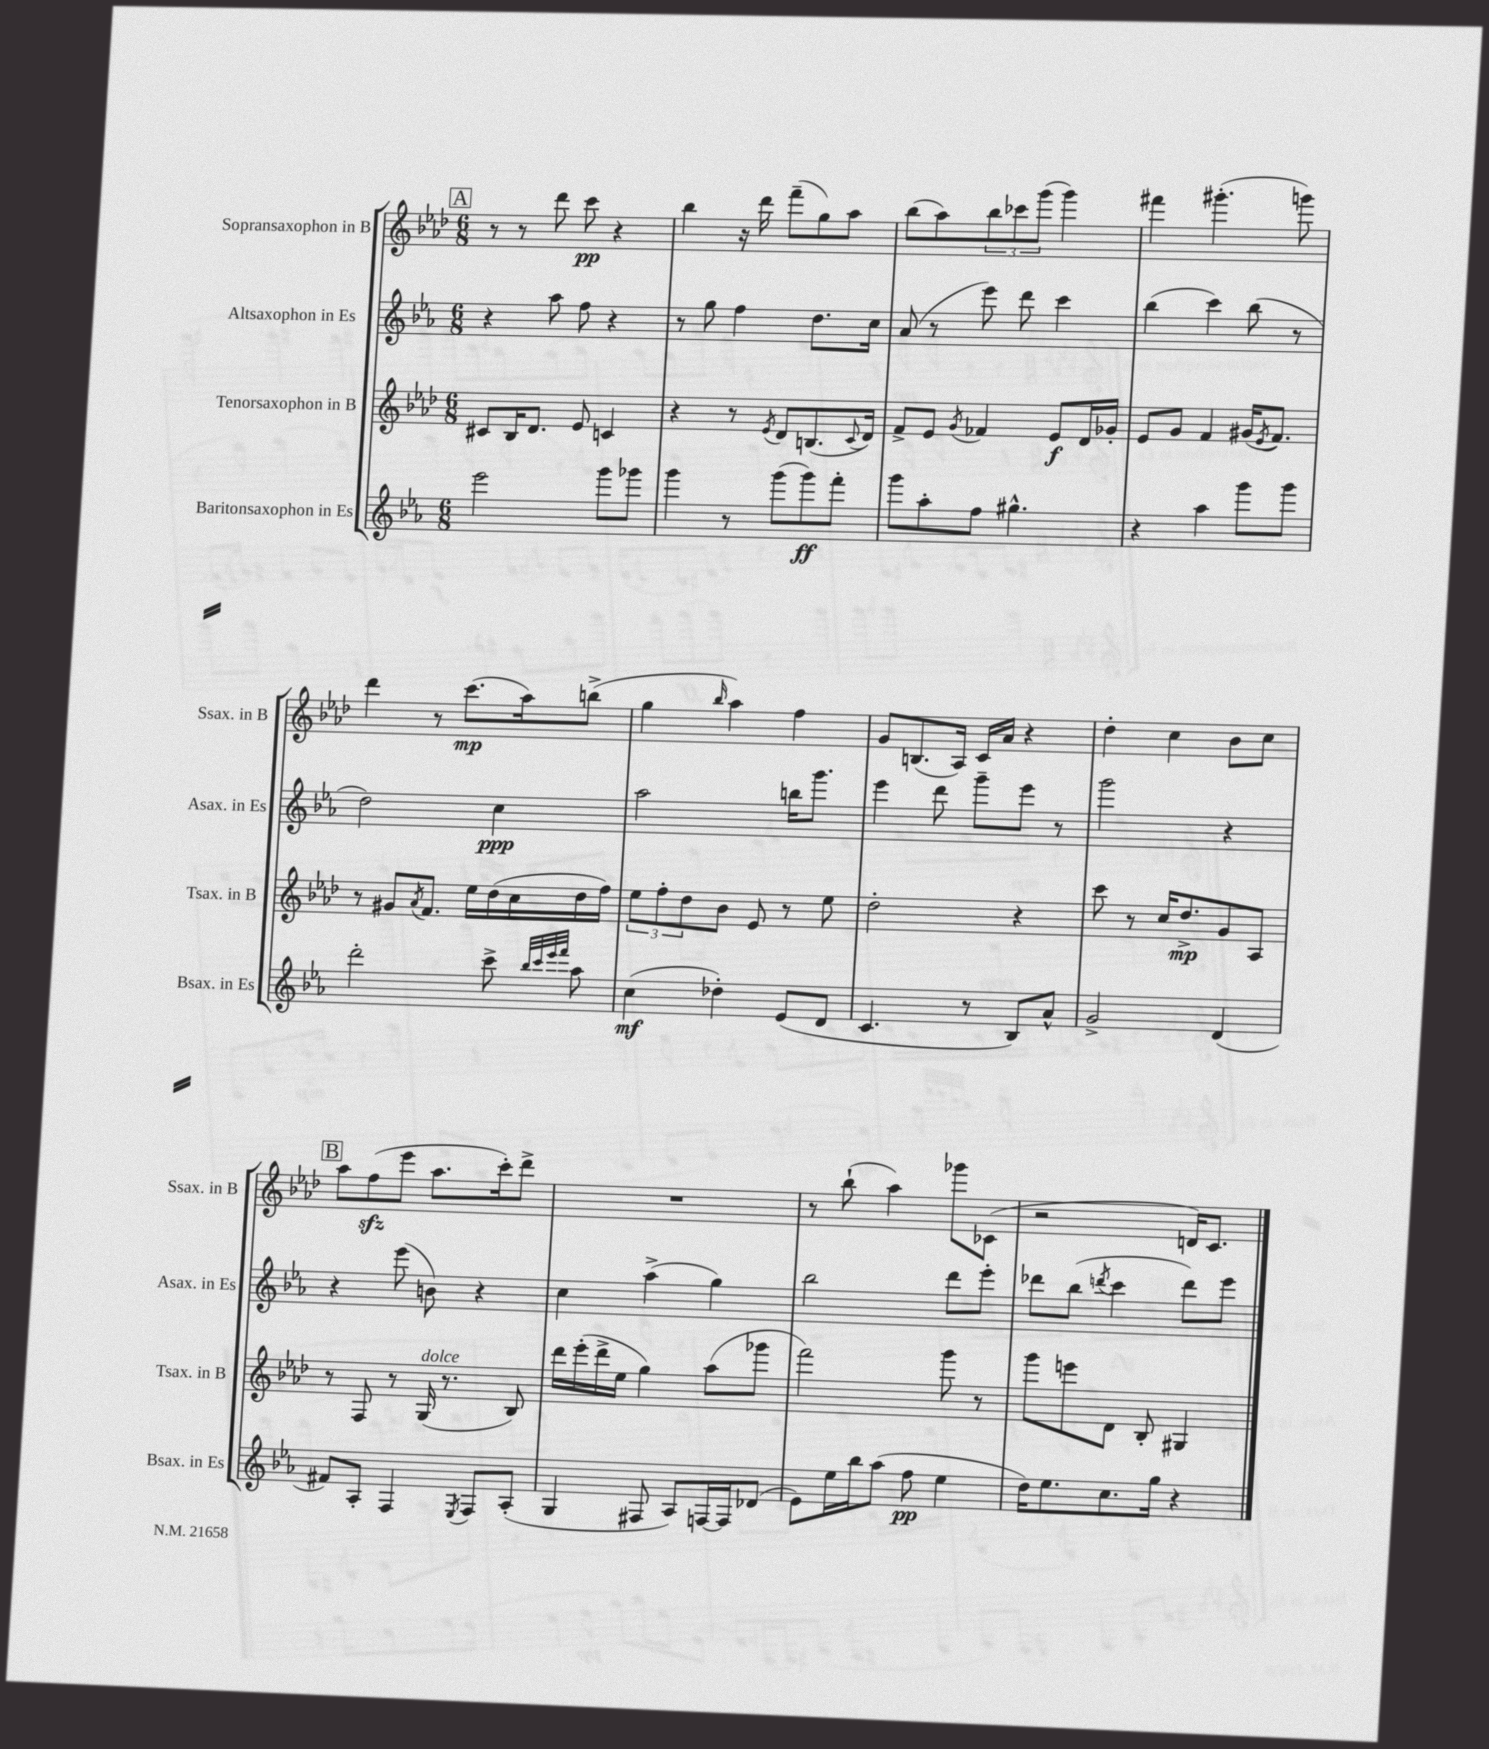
<<
\new StaffGroup <<
\new Staff = "s0" \with { instrumentName = "Sopransaxophon in B" shortInstrumentName = "Ssax. in B" } {
    \clef treble \key aes \major \numericTimeSignature \time 6/8
    \mark \markup { \box "A" } r8 r8 des'''8 c'''8\pp r4 |
    bes''4 r16 des'''16 f'''8--( g''8) aes''8 |
    bes''8( aes''8) \tuplet 3/2 { bes''8 ces'''8 g'''8( } g'''4) |
    fis'''4 gis'''4.-.( g'''8) |
    des'''4 r8 c'''8.\mp( aes''16) b''8->( |
    g''4 \grace { bes''16 } aes''4) f''4 |
    g'8 b8.( aes16) c'16 aes'16 r4 |
    des''4-. c''4 bes'8 c''8 |
    \mark \markup { \box "B" } aes''8 f''8\sfz( ees'''8 aes''8. c'''16-.) des'''8-> |
    R2. |
    r8 bes''8-!( aes''4) ges'''8 ces'8( |
    r2 d'16) c'8. \bar "|." |
}
\new Staff = "s1" \with { instrumentName = "Altsaxophon in Es" shortInstrumentName = "Asax. in Es" } {
    \clef treble \key ees \major \numericTimeSignature \time 6/8
    \mark \markup { \box "A" } r4 aes''8 f''8 r4 |
    r8 g''8 f''4 d''8. c''16 |
    aes'8( r8 ees'''8) d'''8 c'''4 |
    bes''4( c'''4) bes''8( r8 |
    d''2) c''4\ppp |
    aes''2 b''16 g'''8. |
    ees'''4 d'''8 g'''8-- ees'''8 r8 |
    g'''2 r4 |
    \mark \markup { \box "B" } r4 ees'''8( b'8) r4 |
    c''4 aes''4->( g''4) |
    bes''2 d'''8 ees'''8-. |
    des'''8 bes''8( \acciaccatura { d'''8 } c'''4 d'''8) ees'''8 \bar "|." |
}
\new Staff = "s2" \with { instrumentName = "Tenorsaxophon in B" shortInstrumentName = "Tsax. in B" } {
    \clef treble \key aes \major \numericTimeSignature \time 6/8
    \mark \markup { \box "A" } cis'8 bes16 des'8. ees'8 c'4 |
    r4 r8 \acciaccatura { ees'8 } des'8 b8.( \appoggiatura { c'8 } des'16) |
    f'8-> ees'8 \acciaccatura { g'8 } fes'4 ees'8\f des'16 ges'16-. |
    ees'8 g'8 f'4 gis'16( \acciaccatura { ees'8 } f'8.) |
    r8 gis'8 \acciaccatura { aes'8 } f'8. ees''16 des''16( c''16 des''16 f''16) |
    \tuplet 3/2 { ees''8 f''8-. des''8 } bes'8 ees'8 r8 ees''8 |
    des''2-. r4 |
    c'''8 r8 c''16 des''8.->\mp g'8 aes8 |
    \mark \markup { \box "B" } r8 f8 r8 g16^\markup { \italic "dolce" }( r8. bes8) |
    des'''16 ees'''16-.( des'''16-> ees''16 g''4) aes''8( ges'''8 |
    f'''2) g'''8 r8 |
    g'''8 e'''8 des'8 bes8-. gis4 \bar "|." |
}
\new Staff = "s3" \with { instrumentName = "Baritonsaxophon in Es" shortInstrumentName = "Bsax. in Es" } {
    \clef treble \key ees \major \numericTimeSignature \time 6/8
    \mark \markup { \box "A" } ees'''2 g'''8 ges'''8 |
    g'''4 r8 g'''8( g'''8\ff) f'''8-. |
    g'''8 aes''8-. f''8 gis''4.-^ |
    r4 aes''4 g'''8 g'''8 |
    d'''2-. c'''8-> \grace { bes''32 c'''32 ees'''32 f'''32 } aes''8 |
    c''4\mf( des''4-.) ees'8( d'8 |
    c'4. r8 bes8) aes'8-^ |
    g'2-> d'4( |
    \mark \markup { \box "B" } fis'8) aes8-. f4 \acciaccatura { ees8 } f8 aes8-.( |
    g4 fis8 aes8) f16~ f16 des'8( |
    ees'8) ees''16 bes''16 aes''8( f''8\pp ees''4 |
    d''16) ees''8. c''8. g''16 r4 \bar "|." |
}
>>
>>
\layout { \context { \Score \remove "Bar_number_engraver" } }
